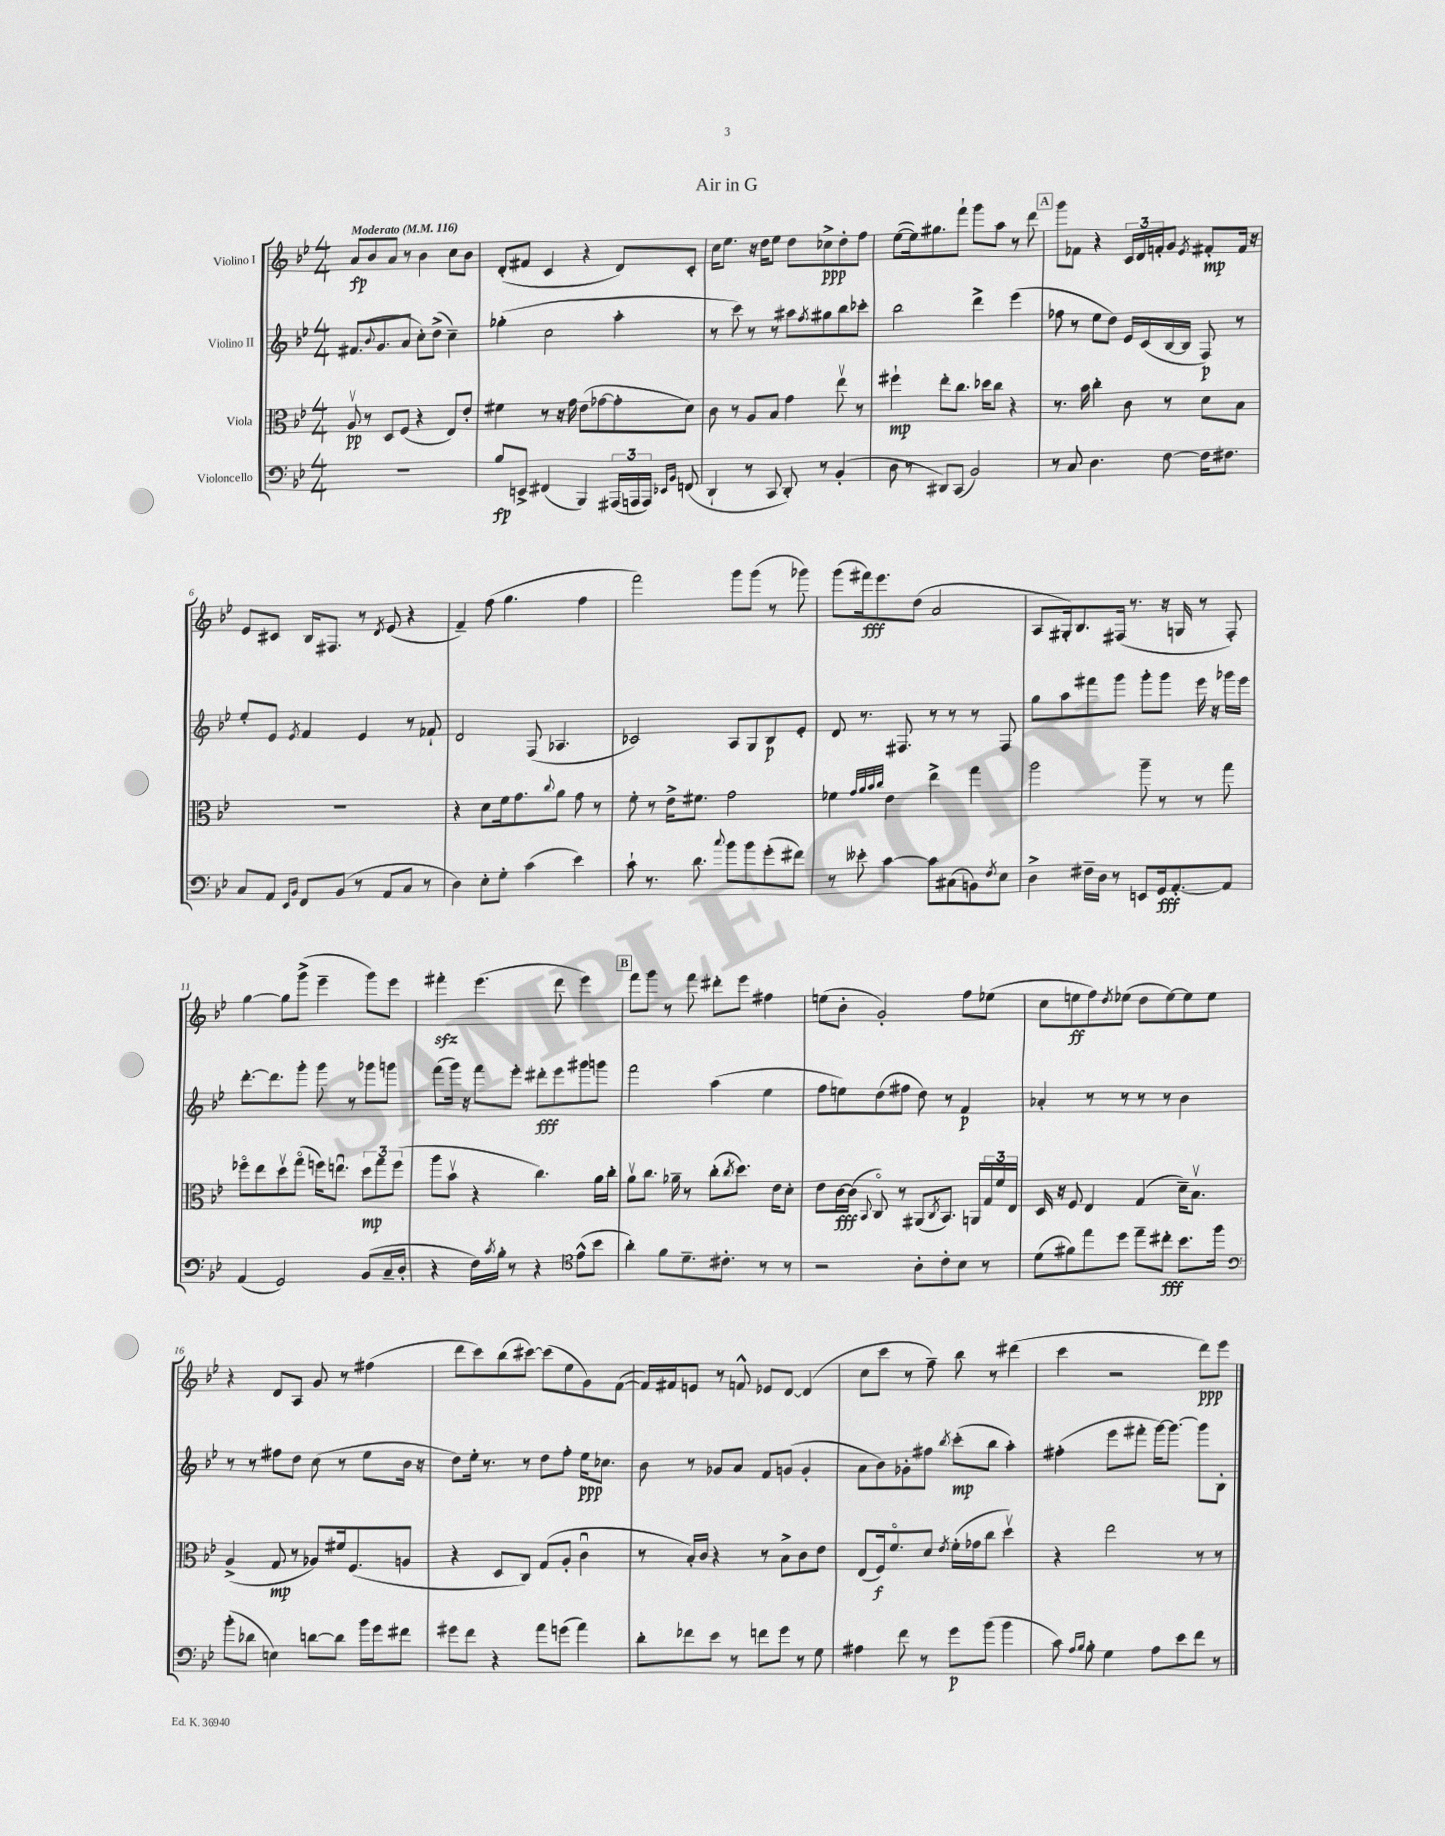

**kern	**kern	**kern	**kern
*staff4	*staff3	*staff2	*staff1
*clefF4	*clefC3	*clefG2	*clefG2
*k[b-e-]	*k[b-e-]	*k[b-e-]	*k[b-e-]
*M4/4	*M4/4	*M4/4	*M4/4
*MM116	*MM116	*MM116	*MM116
1r	8Av	(8.f#	8a
.	8r	.	8b-
.	.	8qqb-	.
.	.	8.g	.
.	8D	.	8a
.	(8F	8a	8r
.	4r	8cc')	4b-
.	.	(8dd^	.
.	8E-)	4cc~)	8cc
.	8e-'	.	8b-
=	=	=	=
8B-	4f#	(4gg-'	(8d'
8EE^	.	.	8f#
(4FF#	8r	2cc	4c
.	16r	.	.
.	16g	.	.
4BBB-)	(8e-	.	4r
.	[8g-	.	.
(24AAA#	8g-']	4aa'	8d)
24AAA	.	.	.
24AAA)	.	.	.
16qqEE-	.	.	.
16qqBB-	.	.	.
(8FF	8d)	.	8c'
=	=	=	=
4DD`	8c	8r	16cc
.	.	.	8.ee-
.	8r	8ccc)	.
8r	8A	8r	16r
.	.	.	16dd
8CC	8B-	8r	8ee-
8DD')	4g	8aa#	8dd
.	.	8qff	.
8r	.	8gg#	8cc-^
(4BB-'	8ee-v	8bb-	8dd'
.	8r	8ccc-'	8ff
=	=	=	=
8D	4ff#`	2bb-	([8ee-
8r	.	.	16ee-])
.	.	.	8.gg#
8DD#)	8ee-'	.	.
(8CC	8.cc	.	8fff`
2BB-)	.	4ddd^	8ggg
.	16dd-	.	.
.	8cc	.	8aa
.	4r	(4eee-	8r
.	.	.	8ddd
=	=	=	=
8r	8.r	8ff-	8ggg
8C	.	8r	8f-
.	16b-	.	.
4.D	4cc'	8ee-	4r
.	.	8dd)	.
.	8c	16e-	24c
.	.	.	24d
.	.	(16c	.
.	.	.	24f'
[8F	8r	[16B-	8g
.	.	16B-]	.
.	.	.	8qe-
16F]	8d	8F)	8f#'
8.F#	.	.	.
.	8B-	8r	16f#
.	.	.	16r
=	=	=	=
8C	1r	8ee-'	8e-
8AA	.	8e-	8c#
16qqEE-	.	.	.
16qqBB-	.	8qe-	.
8FF	.	4f	16B-
.	.	.	8.F#
(8BB-	.	.	.
8r	.	4e-	8r
.	.	.	8qd
8AA	.	.	(8e-
8C	.	8r	4r
8r	.	8f-`	.
=	=	=	=
4D)	4r	2d	4f~)
8E-'	8d	.	(8ff
8G'	16f	.	4.gg
.	8.g	.	.
(4c	.	(8F	.
.	8qqcc	.	.
.	8a	4.A-	.
4e-)	8g	.	4ff
.	8r	.	.
=	=	=	=
8c`	8f'	2c-)	2fff)
8.r	8r	.	.
.	16e-^	.	.
8.d	8.f#	.	.
8qqcc	.	.	.
8b-	2g	8A	8ggg
8b-	.	8G	(8ggg
(8g'	.	8B-	8r
8f#)	.	8e-'	8ggg-)
=	=	=	=
8r	4f-	8d	(8ggg
8e--'	.	8.r	16fff#)
.	.	.	8.eee-
.	32qqg	.	.
.	32qqa	.	.
.	32qqb-	.	.
.	32qqcc	.	.
[4c	4e-	.	.
.	.	8.F#	.
.	.	.	(8dd
8c]	4ee-^	8r	2a
(8C#	.	8r	.
8BB)	4gg	8r	.
8qF	.	.	.
8E-	.	8F#	.
=	=	=	=
4D^	2aa	8gg	8A
.	.	8aa	16G#')
.	.	.	8.B-
16F#~	.	8fff#	.
16D	.	.	.
8r	.	8ggg	(16F#
.	.	.	8.r
8EE	8aa~	8ggg'	.
16GG	8r	8ggg	16r
[8.AA'	.	.	16G
.	8r	16eee-	8r
.	.	16r	.
8AA]	8gg	16ggg-	8F#')
.	.	16eee-	.
=	=	=	=
(4AA	8ff-o	[8.ddd'	[4gg
.	8ee-	.	.
.	.	8.ddd]	.
2GG)	8ddv	.	8gg]
.	(8ggo	8ggg'	(8ggg^
.	16ff)	8ggg	4eee-~
.	8.eeu	.	.
.	.	8r	.
(8BB-	12dd	8ggg-	8ggg)
.	12gg	.	.
16C~	.	8ggg	8eee-
.	(12ff	.	.
16D'	.	.	.
=	=	=	=
4r	8aa	(8fff	4fff#'
.	8b-v	16ggg)	.
.	.	16r	.
16F)	4r	8fff	(4.eee-
8qc	.	.	.
16B-'	.	.	.
8r	.	8eee-'	.
4r	4.cc)	8ddd#'	.
.	.	8eee-	8ddd
*clefC4	*	*	*
(8e-^^	.	8ggg#	4eee-)
8b-	16a	8ggg	.
.	16cc'	.	.
=	=	=	=
4a')	8av	2fff	8fff
.	8.cc	.	8ggg
8f	.	.	8r
.	16a-~	.	.
8.d~	8r	.	8fff
.	(8cc'	(4aa	8ddd#'
8.c#'	.	.	.
.	8qcc	.	.
.	8.dd)	.	8eee-
8r	.	4ee-	4ff#
.	16e-	.	.
8r	8d'	.	.
=	=	=	=
2r	8e-	8ff	(8ee
.	[16c	8ee)	8b-'
.	(16c]	.	.
.	8qqBB-	.	.
.	8Co)	(8dd	2g')
.	8r	8ff#	.
8A'	(8AA#	8dd)	.
.	8qC	.	.
8c'	8.BB-)	8r	.
8B-	.	4f	8ff
.	16AA	.	.
8r	24G	.	(8ee-
.	24f	.	.
.	24E-	.	.
=	=	=	=
(8d	16D	4a-'	8cc
.	16r	.	.
8f#)	8F	.	8ee
8ee-	4E-	8r	8ff)
.	.	.	8qdd
8dd	.	8r	(8ee-
8ee-~	(4G	8r	8dd
8cc#'	.	8r	[8ee-)
8.b-	16d~)	4b-	8ee-]
.	8.B-v	.	.
.	.	.	8ee-
16ff	.	.	.
=	=	=	=
*clefF4	*	*	*
(8b-'	(4A^	8r	4r
8d-	.	8r	.
4E)	8G	8ff#	8d
.	8r	8dd	8A
[8d	8A-)	(8cc	8g
8d]	16f#	8r	8r
.	(8.F	.	.
16b-	.	8ee-	(4ff#
16g	.	.	.
8f#	8A	16b-	.
.	.	16r	.
=	=	=	=
8g#	4r	8dd)	8ddd
8f	.	16ee-'	8ccc)
.	.	8.r	.
4r	8D	.	(8bb-
.	8C)	8r	[8ccc#)
8a	(8G	8dd	(8ccc#]
(8g	8A'	8ff'	8ee-
4a)	4cu	16ee-	8g)
.	.	8.cc-	.
.	.	.	([8f
=	=	=	=
8d'	8r	8b-	16f])
.	.	.	16f#
8f-	16B-')	8r	8e
.	16c	.	.
8e-	4r	8g-	8r
8r	.	8a	8f^^
8f	8r	8f	8e-
8g	8B-^	(8g	[8d
8r	8c	4g'	(4d]
8G	8e-	.	.
=	=	=	=
4A#	(8E-	8a	8cc
.	16F)	8b-)	8ccc
.	8.fo	.	.
8f	.	8g-'	8r
8r	8d	8ff#	8ff~)
.	8qe-	8qbb-	.
8g	(16f'	(8ccc'	8bb-
.	16g-	.	.
(8b-	8cc	8bb-	8r
4b-	4ddv)	4aa')	(4ddd#
=	=	=	=
8c)	4r	(4ff#'	4ccc
16qqA	.	.	.
16qqB-	.	.	.
8B-'	.	.	.
4G	2ee-	8eee-	2r
.	.	8fff#'	.
8A	.	[16ggg)	.
.	.	8.ggg_	.
8e-	.	.	.
8f	8r	8ggg]	8ddd)
8r	8r	8B-'	8eee-
==	==	==	==
*-	*-	*-	*-
